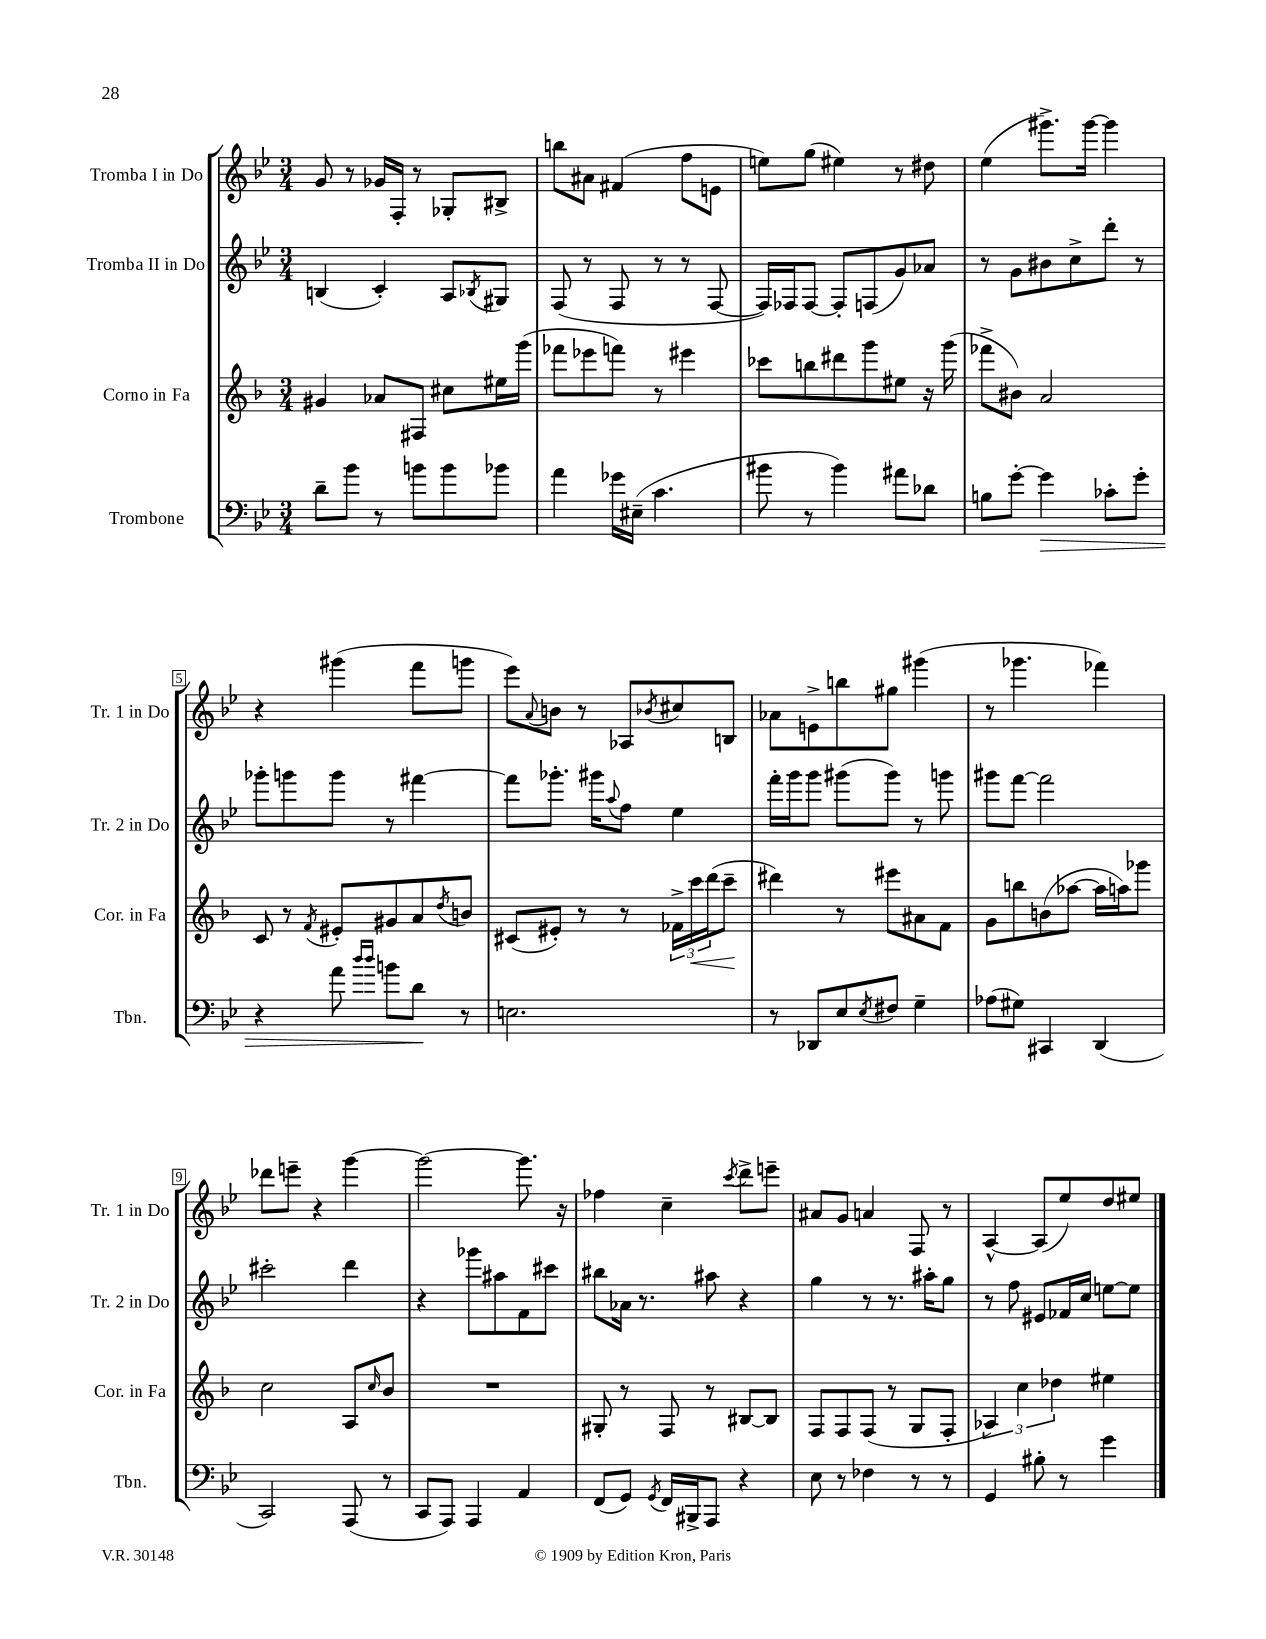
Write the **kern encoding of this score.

**kern	**kern	**kern	**kern
*staff4	*staff3	*staff2	*staff1
*clefF4	*clefG2	*clefG2	*clefG2
*k[b-e-]	*k[b-]	*k[b-e-]	*k[b-e-]
*M3/4	*M3/4	*M3/4	*M3/4
8d~	4g#	(4B	8g
8b-	.	.	8r
8r	8a-	4c')	16g-
.	.	.	16F'
8b	8F#	.	8r
8b	8cc#	8A	8G-'
.	.	8qB-	.
8b-	16ee#	8G#	8B#^
.	(16ggg	.	.
=	=	=	=
4a	8fff-	(8F	8bb
.	8eee-	8r	8a#
16g-	8fff)	8F	(4f#
(16E#~	.	.	.
4.c	8r	8r	.
.	4eee#	8r	8ff
.	.	[8F	8e
=	=	=	=
8b#	8ccc-	16F])	8ee)
.	.	16F-	.
8r	8bb	[8F-	(8gg
4b#)	8ddd#	8F-']	4ee#)
.	8ggg	(8F	.
8a#	8ee#	8g)	8r
8d-	16r	8a-	8dd#
.	(16ggg	.	.
=	=	=	=
8B	8fff-^	8r	(4ee-
[8g'	8b#)	8g	.
4g]	2a	8b#	8.ggg#^)
.	.	8cc^	.
.	.	.	[16ggg#
8c-'	.	8ddd'	4ggg#]
8g'	.	8r	.
=	=	=	=
4r	8c	8ggg-'	4r
.	8r	8ggg	.
.	8qf	.	.
8a	8e#'	8ggg	(4ggg#
16qqdd	.	.	.
16qqdd	.	.	.
8b	8g#	8r	.
8d	8a	[4fff#	8fff
.	8qdd	.	.
8r	8b	.	8ggg
=	=	=	=
2.E	(8c#	8fff#]	8eee-)
.	.	.	8qqa
.	8e#')	8.ggg-'	8b
.	8r	.	8r
.	.	16ggg#	.
.	.	8qqaa	.
.	8r	8ff	8A-
.	.	.	8qb-
.	24f-^	4ee-	8cc#
.	24ccc	.	.
.	(24ddd	.	.
.	8ccc~	.	8B
=	=	=	=
8r	4ddd#)	16fff'	8a-
.	.	16ggg	.
8DD-	.	8ggg	8e^
8E-	8r	(8ggg#	8bb
8qE-	.	.	.
8F#	8eee#	8ggg#)	8gg#
4G~	8a#	8r	(4ggg#
.	8f	8ggg	.
=	=	=	=
(8A-	8g	8ggg#	8r
8G#)	8bb	[8fff	4.ggg-
4CC#	(8b	2fff]	.
.	[8aa-	.	.
(4DD	16aa-]	.	4fff-)
.	16aa)	.	.
.	8ggg-	.	.
=	=	=	=
2CC)	2cc	2ccc#'	8ddd-
.	.	.	8eee~
.	.	.	4r
(8AAA	8A	4ddd	[4ggg
.	16qqcc	.	.
8r	8b-	.	.
=	=	=	=
8CC	2.r	4r	2ggg_
8AAA)	.	.	.
4AAA	.	8ggg-	.
.	.	8aa#	.
4AA	.	8f	8.ggg]
.	.	8ccc#	.
.	.	.	16r
=	=	=	=
(8FF	8G#'	8bb#	4ff-
8GG)	8r	16a-	.
.	.	8.r	.
8qGG	.	.	.
16FF	8F	.	4cc~
16BBB#^	.	.	.
8AAA	8r	8aa#	.
.	.	.	8qccc
4r	[8B#	4r	8ddd^
.	8B#]	.	8eee~
=	=	=	=
8E-	8F	4gg	8a#
8r	8F	.	8g
4F-	(8F	8r	4a
.	8r	8.r	.
8r	8G	.	8F
.	.	16aa#'	.
8r	8F'	8gg	8r
=	=	=	=
4GG	6A-)	8r	[4A^^
.	.	8ff	.
.	6cc	.	.
8B#'	.	8e#	(8A]
.	6dd-	.	.
8r	.	16f-	8ee-)
.	.	16cc	.
4g	4ee#	[8ee	8dd
.	.	8ee]	8ee#
==	==	==	==
*-	*-	*-	*-
